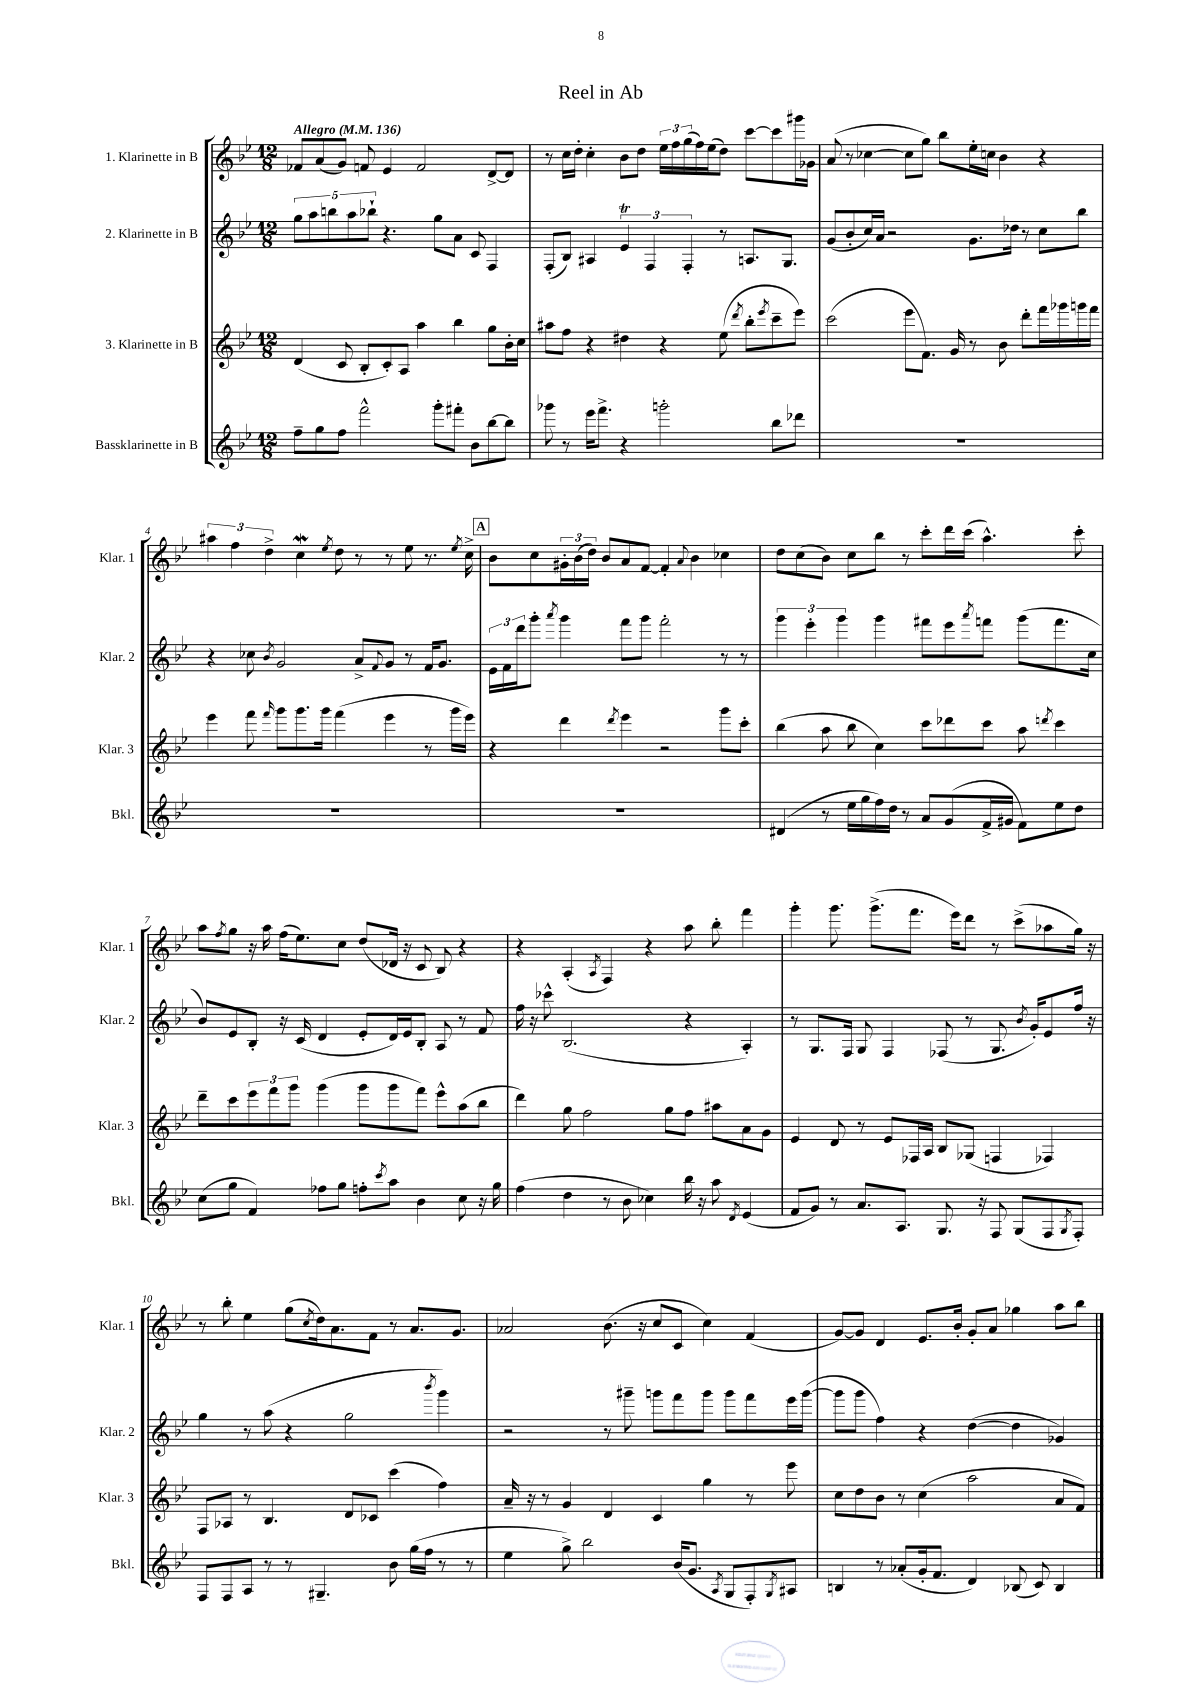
\header { title = "Reel in Ab" }
<<
\new StaffGroup <<
\new Staff = "s0" \with { instrumentName = "1. Klarinette in B" shortInstrumentName = "Klar. 1" } {
    \clef treble \key bes \major \numericTimeSignature \time 12/8 \tempo "Allegro" 4 = 136
    fes'8 a'8( g'8) f'8 ees'4 f'2 d'8~-> d'8 |
    r8 c''16 d''16-. c''4-. bes'8 d''8 \tuplet 3/2 { ees''16 f''16 g''16( } f''16) ees''16( d''8) c'''8~ c'''8 gis'''16 ges'16 |
    a'8( r8 ces''4~ ces''8 g''8) bes''8 ees''16-. c''16 bes'4 r4 |
    \tuplet 3/2 { ais''4 f''4 d''4-> } c''4\mordent \acciaccatura { ees''8 } d''8 r8 r8 ees''8 r8. \acciaccatura { ees''8 } c''16-> |
    \mark \markup { \box "A" } bes'8 c''8 \tuplet 3/2 { gis'16-. bes'16( d''16) } bes'8 a'8 f'8~ f'4-. \appoggiatura { a'8 } bes'4 ces''4 |
    d''8 c''8( bes'8) c''8 bes''8 r8 c'''8-. d'''16 c'''16( a''4.-^) c'''8-. |
    a''8 \acciaccatura { f''8 } g''8 r16 a''16 f''16( ees''8.) c''8 d''8( des'16 r16 c'8 bes8) r4 |
    r4 a4-.( \acciaccatura { a8 } f4) r4 a''8 bes''8-. f'''4 |
    g'''4-. g'''8. g'''8.->( f'''8. ees'''16) d'''8 r8 c'''8->( aes''8 g''16) r16 |
    r8 bes''8-. ees''4 g''8( \acciaccatura { c''8 } d''16) a'8. f'8 r8 a'8. g'8. |
    aes'2 bes'8.( r16 c''8 c'8 c''4) f'4( |
    g'8~) g'8 d'4 ees'8. bes'16-. g'8-. a'8 ges''4 a''8 bes''8 \bar "|." |
}
\new Staff = "s1" \with { instrumentName = "2. Klarinette in B" shortInstrumentName = "Klar. 2" } {
    \clef treble \key bes \major \numericTimeSignature \time 12/8
    \tuplet 5/4 { g''8 a''8 b''8 a''8 bes''8-! } r4. g''8 a'8 c'8 f4 |
    f8-.( bes8) ais4 \tuplet 3/2 { ees'4\trill f4 f4-. } r8 a8. g8. |
    g'8( bes'8-. c''16) a'16 r2 g'8. des''16 r8 c''8 bes''8 |
    r4 ces''8 \acciaccatura { bes'8 } g'2 a'8-> \appoggiatura { f'8 } g'8 r8 f'16 g'8. |
    \mark \markup { \box "A" } \tuplet 3/2 { ees'16 f'16 d'''16 } g'''8-. \acciaccatura { a'''8 } g'''4 f'''8 g'''8 f'''2-. r8 r8 |
    \tuplet 3/2 { g'''4 ees'''4-. g'''4 } g'''4 fis'''8 ees'''8 \acciaccatura { a'''8 } f'''8 g'''8( f'''8. c''16 |
    bes'8) ees'8 bes8-. r16 c'16( d'4 ees'8-. d'16) ees'16 bes8-. a8 r8 f'8 |
    f''16 r16 ces'''8-^ bes2.( r4 a4-.) |
    r8 g8. f16 g8 f4 fes8( r8 g8. \acciaccatura { bes'8 } g'16-.) ees'8 f''16 r16 |
    g''4 r8 a''8( r4 g''2 \acciaccatura { bes'''8 } g'''4) |
    r2 r8 gis'''8-- g'''8 f'''8 g'''8 g'''8 f'''8 ees'''16 g'''16~( |
    g'''8 g'''8 f''4) r4 d''4~( d''4 ges'4) \bar "|." |
}
\new Staff = "s2" \with { instrumentName = "3. Klarinette in B" shortInstrumentName = "Klar. 3" } {
    \clef treble \key bes \major \numericTimeSignature \time 12/8
    d'4( c'8 bes8-. c'8-.) a8 a''4 bes''4 g''8 bes'16-. c''16 |
    ais''8 f''8 r4 dis''4 r4 ees''8( \acciaccatura { d'''8 } bes''8-. \acciaccatura { ees'''8 } c'''8-- ees'''8) |
    c'''2( ees'''8 f'8.) g'16 r8 bes'8 d'''8-. f'''16 ges'''16 g'''16 f'''16 |
    ees'''4 f'''8 \grace { f'''16 } g'''8 g'''8. g'''16 f'''4( ees'''4 r8 g'''16 ees'''16) |
    \mark \markup { \box "A" } r4 d'''4 \acciaccatura { d'''8 } ees'''4 r2 g'''8 c'''8-. |
    bes''4( a''8 bes''8 c''4) c'''8 des'''8 c'''8 a''8 \acciaccatura { d'''8 } c'''4 |
    d'''8-- c'''8 \tuplet 3/2 { ees'''8 f'''8 g'''8 } g'''4( g'''8 g'''8 f'''8) ees'''8-^ a''8( bes''8 |
    d'''4) g''8 f''2 g''8 f''8 ais''8 a'8 g'8 |
    ees'4 d'8 r8 ees'8 fes16 a16 bes8 ges8( f4 fes4) |
    f8 aes8 r8 bes4. d'8 ces'8 c'''4( f''4) |
    a'16-- r16 r8 g'4 d'4 c'4 g''4 r8 ees'''8 |
    c''8 d''8 bes'8 r8 c''4( a''2 a'8 f'8) \bar "|." |
}
\new Staff = "s3" \with { instrumentName = "Bassklarinette in B" shortInstrumentName = "Bkl." } {
    \clef treble \key bes \major \numericTimeSignature \time 12/8
    f''8-- g''8 f''8 f'''2-^ g'''8-. fis'''8-. bes'8 bes''8~ bes''8 |
    ges'''8 r8 ees'''16 f'''8.-> r4 g'''2-. bes''8 des'''8 |
    R1. |
    R1. |
    \mark \markup { \box "A" } R1. |
    dis'4( r8 ees''16 g''16 f''16) d''16 r8 a'8 g'8( f'16-> gis'16 f'8) ees''8 d''8 |
    c''8( g''8 f'4) fes''8 g''8 f''8-. \acciaccatura { c'''8 } a''8 bes'4 c''8 r16 g''16 |
    f''4( d''4 r8 bes'8 ces''4) bes''16 r16 a''8 \acciaccatura { d'8 } ees'4( |
    f'8 g'8) r8 a'8. a8. g8. r16 f8 g8( f8 \acciaccatura { g8 } f8-.) |
    f8 f8 a8 r8 r8 gis4.-- bes'8 g''16( f''16 r8 r8 |
    ees''4 g''8->) bes''2 bes'16( g'8. \acciaccatura { a8 } g8 f8-.) \acciaccatura { g8 } ais8 |
    b4 r8 aes'8-.( g'16-. f'8. d'4) bes8( c'8) bes4 \bar "|." |
}
>>
>>
